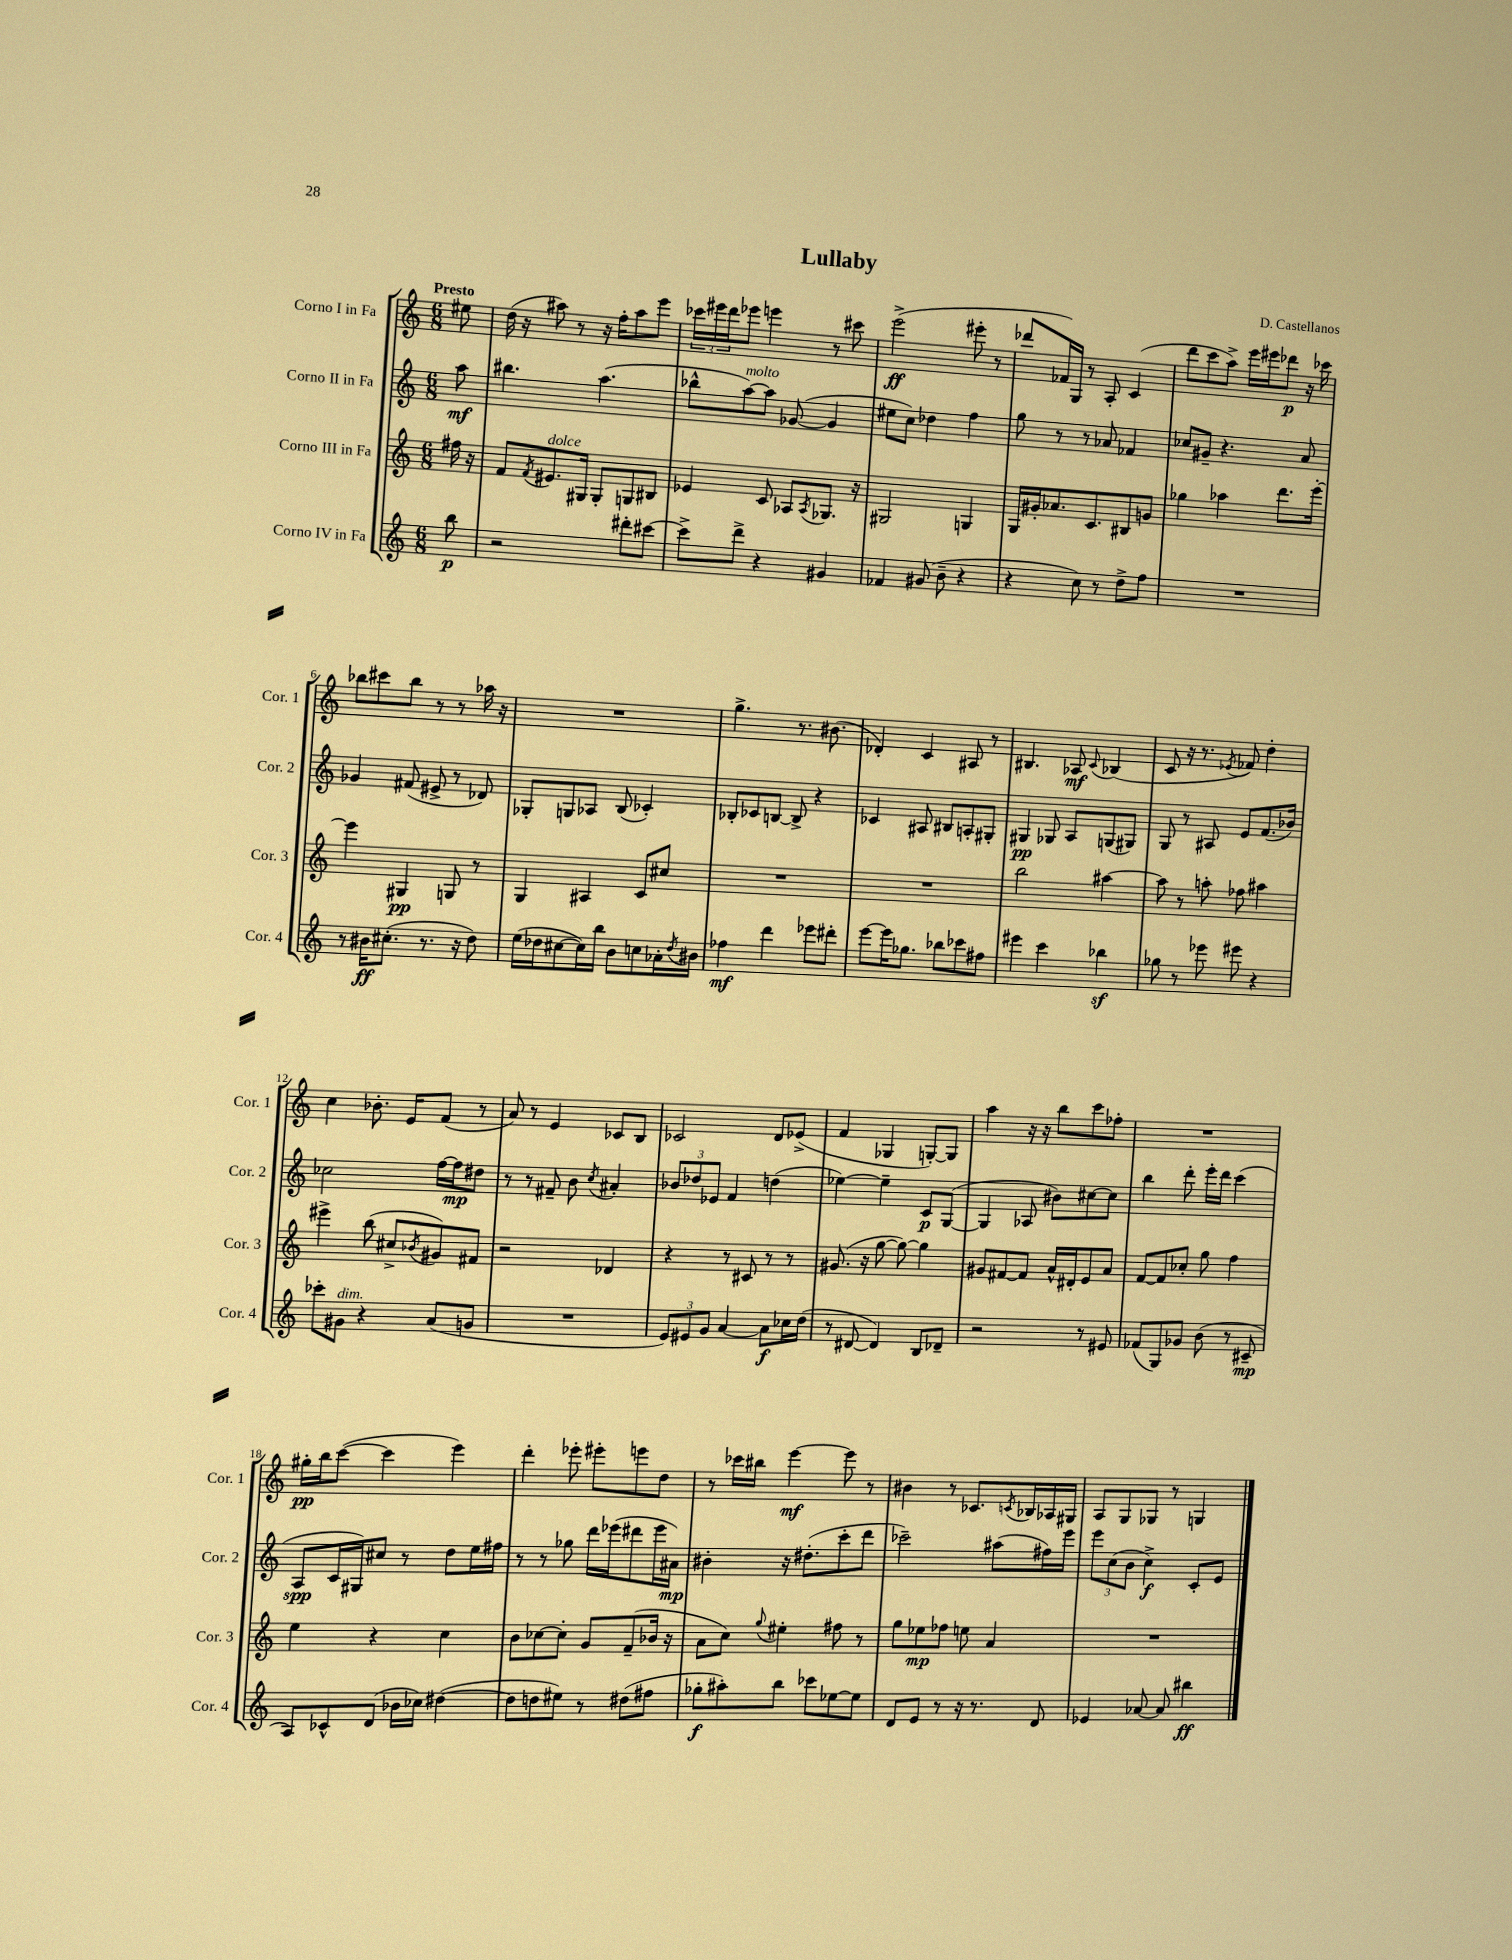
\header { title = "Lullaby" composer = "D. Castellanos" }
<<
\new StaffGroup <<
\new Staff = "s0" \with { instrumentName = "Corno I in Fa" shortInstrumentName = "Cor. 1" } {
    \clef treble \key c \major \numericTimeSignature \time 6/8 \partial 8 \tempo "Presto"
    eis''8 |
    d''16( r16 ais''8) r8 r16 f''16-. ais''8 e'''8 |
    \tuplet 3/2 { ces'''16 eis'''16 d'''16 } ees'''8 e'''4 r8 cis'''8 |
    e'''2->\ff( eis'''8-. r8 |
    des'''8 fes'16) g16 r8 a8-. c'4( |
    d'''8 c'''8 a''8->) e'''16 eis'''16 des'''8\p r16 ces'''16 |
    bes''8 cis'''8 bes''8 r8 r8 aes''16 r16 |
    R2. |
    g''4.-> r8. bis'8.( |
    des'4-.) c'4 ais8 r8 |
    bis4. aes8\mf \appoggiatura { c'8 } bes4( |
    c'8 r16 r8. \acciaccatura { ees'8 } fes'8) d''4-. |
    c''4 bes'8.-. e'16 f'8( r8 |
    a'8) r8 e'4 ces'8 b8 |
    ces'2 d'8 ees'8->( |
    f'4 ges4 g8~-.) g8 |
    a''4 r16 r16 b''8 c'''8 fes''8-. |
    R2. |
    gis''16-.\pp b''16 c'''8~( c'''4 e'''4) |
    d'''4-. ees'''8-. eis'''8-. e'''8 d''8 |
    r8 ces'''16 bis''16 e'''4~\mf e'''8 r8 |
    bis'4 r8 ces'8. \acciaccatura { c'8 } bes16 aes16 gis16 |
    a8 g8 ges8 r8 g4 \bar "|." |
}
\new Staff = "s1" \with { instrumentName = "Corno II in Fa" shortInstrumentName = "Cor. 2" } {
    \clef treble \key c \major \numericTimeSignature \time 6/8 \partial 8
    a''8\mf |
    bis''4. a''4.( |
    bes''8-^ a''8~^\markup { \italic "molto" }) a''8 ges'8~( ges'4 |
    eis''8 c''8) des''4 f''4 |
    g''8 r8 r8 aes'8 fes'4 |
    ces''8 gis'8-- r4. a'8 |
    ges'4 fis'8( eis'8-> r8 des'8) |
    ges8-. g8 aes8 b8( ces'4-.) |
    bes8-. ces'8 b8~ b8-> r4 |
    ces'4 ais8 bis8 a8-. gis8-. |
    gis4\pp ges8 a8 g8( gis8) |
    g8 r8 ais8 e'8 f'8.( bes'16) |
    ces''2 f''16~ f''16\mp dis''8 |
    r8 r8 fis'8-- b'8 \acciaccatura { c''8 } ais'4-. |
    \tuplet 3/2 { bes'8 des''8 ees'8 } f'4 d''4( |
    ees''4~) ees''4-- c'8\p g8~( |
    g4 aes8 bis'8) cis''8~ cis''8 |
    b''4 d'''8-. e'''16-. d'''16 c'''4( |
    a8\spp c'16 gis16) cis''8 r8 d''8 e''16 fis''16 |
    r8 r8 ges''8 d'''16 ees'''16( dis'''8 ees'''16 ais'16\mp) |
    bis'4-. r16 dis''8.-.( c'''8-. d'''8 |
    ces'''2--) ais''8( fis''16) e'''16 |
    \tuplet 3/2 { e'''8 c''8( b'8 } c''4->\f) c'8-. e'8 \bar "|." |
}
\new Staff = "s2" \with { instrumentName = "Corno III in Fa" shortInstrumentName = "Cor. 3" } {
    \clef treble \key c \major \numericTimeSignature \time 6/8 \partial 8
    fis''16 r16 |
    f'8 \acciaccatura { f'8 } eis'8.^\markup { \italic "dolce" } gis16 gis8-. g8 bis8 |
    ees'4 c'8 aes8 \acciaccatura { aes8 } ges8. r16 |
    gis2 g4 |
    g16 gis'16-. aes'8. c'8. bis8 g'8 |
    ges''4 aes''4 d'''8. e'''16~-. |
    e'''4 gis4\pp g8 r8 |
    g4 ais4 c'8 cis''8 |
    R2. |
    R2. |
    b''2 ais''4~ |
    ais''8 r8 a''8-. fes''8 ais''4 |
    eis'''4-> b''8( cis''8-> \acciaccatura { bes'8 } gis'8) fis'8 |
    r2 des'4 |
    r4 r8 cis'8 r8 r8 |
    gis'8.( r16 g''8~ g''8~) g''4 |
    gis'8 fis'8~ fis'8 a'16-^ dis'16-. e'8 a'8 |
    f'8~ f'8 ces''8-. g''8 f''4 |
    e''4 r4 c''4 |
    b'8 ces''8~ ces''8-. g'8 f'8--( bes'16 r16 |
    a'8 c''8) \appoggiatura { g''8 } eis''4-. fis''8 r8 |
    g''8 ees''8\mp fes''8 e''8 a'4 |
    R2. \bar "|." |
}
\new Staff = "s3" \with { instrumentName = "Corno IV in Fa" shortInstrumentName = "Cor. 4" } {
    \clef treble \key c \major \numericTimeSignature \time 6/8 \partial 8
    b''8\p |
    r2 dis'''8-. cis'''8~ |
    cis'''8-> d'''8-> r4 gis'4 |
    fes'4 gis'8( b'8-- r4 |
    r4 c''8) r8 d''8-> f''8 |
    R2. |
    r8 bis'16\ff cis''8.-.( r8. r16 d''8) |
    e''16( des''16 cis''8~ cis''16) b''16 b'8 c''8 aes'16-. \acciaccatura { des''8 } bis'16 |
    fes''4\mf d'''4 ees'''8 dis'''8-. |
    e'''8~ e'''16 ges''8. bes''8 ces'''8 fis''8 |
    eis'''4 c'''4 bes''4\sf |
    ges''8 r8 ees'''8 eis'''8 r4 |
    ces'''8-. gis'8^\markup { \italic "dim." } r4 a'8( g'8 |
    R2. |
    \tuplet 3/2 { e'8) eis'8 g'8 } a'4~ a'8\f ces''16 d''16( |
    r8 dis'8~ dis'4) b8 des'8-- |
    r2 r8 eis'8 |
    fes'8( g8) ges'8 b'8( r8 cis'8--\mp |
    a8) ces'8-^ d'8( bes'16 ces''16) dis''4~( |
    dis''8 d''8 eis''8) r8 dis''8( fis''8 |
    ges''8-.\f ais''8-.) b''8 ces'''8 ees''8~ ees''8 |
    d'8 e'8 r8 r16 r8. d'8 |
    ees'4 aes'8~ aes'8 bis''4\ff \bar "|." |
}
>>
>>
